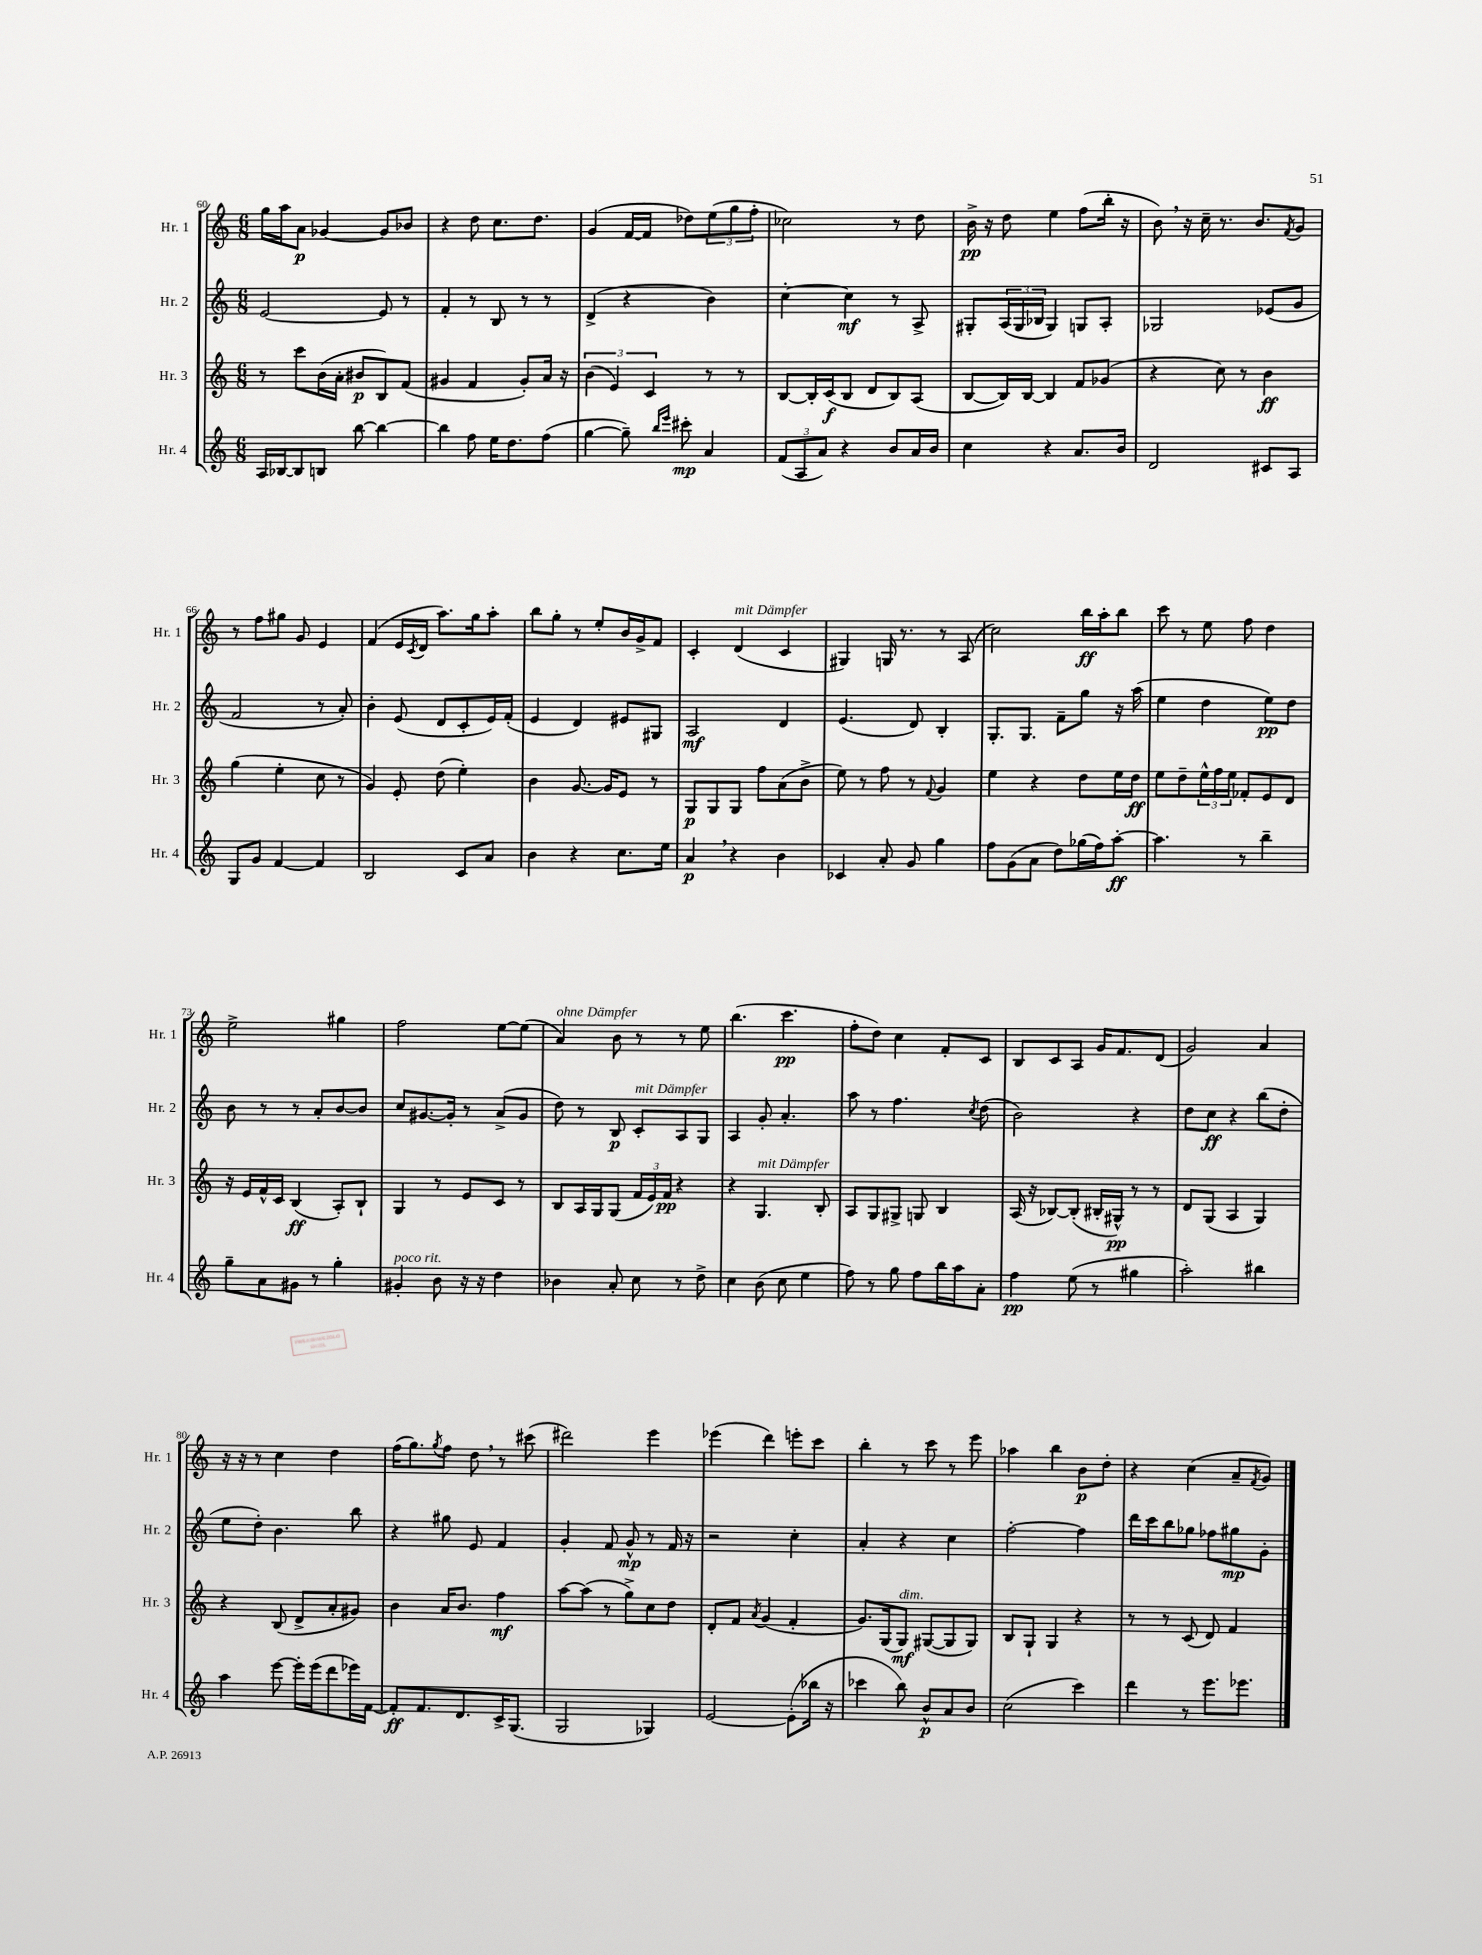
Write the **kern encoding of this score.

**kern	**dynam	**kern	**dynam	**kern	**dynam	**kern	**dynam
*part4	*part4	*part3	*part3	*part2	*part2	*part1	*part1
*staff4	*staff4	*staff3	*staff3	*staff2	*staff2	*staff1	*staff1
*I"Hr. 4	*	*I"Hr. 3	*	*I"Hr. 2	*	*I"Hr. 1	*
*I'Hr. 4	*	*I'Hr. 3	*	*I'Hr. 2	*	*I'Hr. 1	*
*clefG2	*	*clefG2	*	*clefG2	*	*clefG2	*
*k[]	*	*k[]	*	*k[]	*	*k[]	*
*M6/8	*	*M6/8	*	*M6/8	*	*M6/8	*
=60	=60	=60	=60	=60	=60	=60	=60
16A/LL	.	8r	.	[2e/	.	16gg\LL	.
[16B-X/J	.	.	.	.	.	16aa\J	.
8B-/]	.	8ccc\L	.	.	.	8a\J	p
8Bn/J	.	(16b\L	.	.	.	[4g-X/	.
.	.	16a'\JJ	.	.	.	.	.
[8bb\	.	8b#X/L	p	.	.	.	.
4bb\_	.	8B/)	.	8e/]	.	8g-/L]	.
.	.	(8f/J	.	8r	.	8b-X/J	.
=61	=61	=61	=61	=61	=61	=61	=61
4bb\]	.	4g#X/	.	4f'/	.	4r	.
8ff\	.	4f/	.	8r	.	8dd\	.
16ee\KL	.	.	.	8B/	.	8.cc\L	.
8.dd\	.	.	.	.	.	.	.
.	.	8g#'/L)	.	8r	.	.	.
.	.	.	.	.	.	8.dd\J	.
(8ff\J	.	16a/Jk	.	8r	.	.	.
.	.	16r	.	.	.	.	.
=62	=62	=62	=62	=62	=62	=62	=62
[4gg\	.	(6b\	.	(4d^/	.	(4g/	.
.	.	6e/)	.	.	.	.	.
8gg~\])	.	.	.	4r	.	[16f/LL	.
.	.	.	.	.	.	16f/JJ]	.
.	.	6c/	.	.	.	.	.
16qqbb/LL	.	.	.	.	.	.	.
16qqeee/JJ	.	.	.	.	.	.	.
8ccc#X'\	mp	.	.	.	.	8dd-X\L)	.
4a/	.	8r	.	4b\)	.	(12ee\	.
.	.	.	.	.	.	12gg\	.
.	.	8r	.	.	.	.	.
.	.	.	.	.	.	12ff'\J	.
=63	=63	=63	=63	=63	=63	=63	=63
(12f/L	.	[8B/L	.	[4cc'\	.	2cc-X\)	.
12A/	.	.	.	.	.	.	.
.	.	16B'/L]	.	.	.	.	.
12a/J)	.	.	.	.	.	.	.
.	.	(16c/J	f	.	.	.	.
4r	.	8B/J	.	4cc\]	mf	.	.
.	.	8d/L	.	.	.	.	.
8b/L	.	8B/)	.	8r	.	8r	.
16a/L	.	(8A/J	.	8A^/	.	8dd\	.
16b/JJ	.	.	.	.	.	.	.
=64	=64	=64	=64	=64	=64	=64	=64
4cc\	.	[8B/L	.	8G#X'/L	.	16b^\	pp
.	.	.	.	.	.	16r	.
.	.	16B/L])	.	(24A/L	.	8dd\	.
.	.	.	.	24G#/	.	.	.
.	.	[16B/JJ	.	.	.	.	.
.	.	.	.	24B-X/JJ	.	.	.
4r	.	4B/]	.	4G#/)	.	4ee\	.
8.a/L	.	8f/L	.	8Gn/L	.	(8ff\L	.
.	.	(8g-X/J	.	8A'/J	.	16bb'\Jk	.
16b/Jk	.	.	.	.	.	16r	.
=65	=65	=65	=65	=65	=65	=65	=65
2d/	.	4r	.	2G-X/	.	8b,\)	.
.	.	.	.	.	.	16r	.
.	.	.	.	.	.	16cc~\	.
.	.	8cc\)	.	.	.	8.r	.
.	.	8r	.	.	.	.	.
.	.	.	.	.	.	8.b/L	.
8c#X/L	.	4b\	ff	(8e-X/L	.	.	.
.	.	.	.	.	.	8qf/	.
8A/J	.	.	.	8g/J	.	8g/J	.
!!LO:LB:g=z
=66	=66	=66	=66	=66	=66	=66	=66
8G/L	.	(4gg\	.	2f/	.	8r	.
8g/J	.	.	.	.	.	8ff\L	.
[4f/	.	4ee'\	.	.	.	8gg#X\J	.
.	.	.	.	.	.	8g/	.
4f/]	.	8cc\	.	8r	.	4e/	.
.	.	8r	.	8a'/)	.	.	.
=67	=67	=67	=67	=67	=67	=67	=67
2B/	.	4g/)	.	4b'\	.	(4f/	.
.	.	8e'/	.	(8e/	.	16e/LL	.
.	.	.	.	.	.	8qc/	.
.	.	.	.	.	.	16d/JJ	.
.	.	(8dd\	.	8d/L	.	8.aa\L)	.
8c/L	.	4ee'\)	.	8c'/	.	.	.
.	.	.	.	.	.	16gg\k	.
8a/J	.	.	.	16e/L)	.	8aa'\J	.
.	.	.	.	(16f'/JJ	.	.	.
=68	=68	=68	=68	=68	=68	=68	=68
4b\	.	4b\	.	4e/	.	8bb\L	.
.	.	.	.	.	.	8gg'\J	.
4r	.	[8.g/	.	4d/)	.	8r	.
.	.	.	.	.	.	8ee'/L	.
.	.	16g/KL]	.	.	.	.	.
8.cc\L	.	8e/J	.	8e#X/L	.	16b/L	.
.	.	.	.	.	.	16g^/J	.
.	.	8r	.	8G#X/J	.	8f/J	.
16ee\Jk	.	.	.	.	.	.	.
=69	=69	=69	=69	=69	=69	=69	=69
4a,/	p	8G/L	p	2A/	mf	4c'/	.
.	.	8G/	.	.	.	.	.
!	!	!	!	!	!	!LO:TX:a:i:t=mit Dämpfer	!
4r	.	8G/J	.	.	.	(4d/	.
.	.	8ff\L	.	.	.	.	.
4b\	.	(8a\	.	4d/	.	4c/	.
.	.	8b^\J	.	.	.	.	.
=70	=70	=70	=70	=70	=70	=70	=70
4c-X/	.	8ee\)	.	(4.e/	.	4G#X/)	.
.	.	8r	.	.	.	.	.
8a'/	.	8ff\	.	.	.	16Gn/	.
.	.	.	.	.	.	8.r	.
8g/	.	8r	.	8d/)	.	.	.
.	.	8qqf/	.	.	.	.	.
4gg\	.	4g/	.	4B'/	.	8r	.
.	.	.	.	.	.	(8A/	.
=71	=71	=71	=71	=71	=71	=71	=71
8ff\L	.	4ee\	.	8.G'/L	.	2cc\)	.
(8g\	.	.	.	.	.	.	.
.	.	.	.	8.G/J	.	.	.
8a\J	.	4r	.	.	.	.	.
8dd\L)	.	.	.	8f~\L	.	.	.
(16gg-X\L	.	8dd\L	.	8gg\J	.	16bb\LL	ff
16ff\J)	.	.	.	.	.	16aa'\J	.
[8aa'\J	ff	16ee\L	.	16r	.	8bb\J	.
.	.	16dd\JJ	ff	(16aa\	.	.	.
=72	=72	=72	=72	=72	=72	=72	=72
4.aa\]	.	8ee\L	.	4ee\	.	8ccc\	.
.	.	8dd~\	.	.	.	8r	.
.	.	24ee^^\L	.	4dd\	.	8ee\	.
.	.	24ff\	.	.	.	.	.
.	.	24ee\JJ	.	.	.	.	.
8r	.	8f-X'/L	.	.	.	8ff\	.
4bb~\	.	8e/	.	8ee\L)	pp	4dd\	.
.	.	8d/J	.	8dd\J	.	.	.
!!LO:LB:g=z
=73	=73	=73	=73	=73	=73	=73	=73
8gg~\L	.	16r	.	8b\	.	2ee^\	.
.	.	16e/LL	.	.	.	.	.
8a\	.	16f^^/	.	8r	.	.	.
.	.	16c/JJ	.	.	.	.	.
8g#X\J	.	(4B/	ff	8r	.	.	.
8r	.	.	.	8a'/L	.	.	.
4gg'\	.	8A'/L)	.	[8b/	.	4gg#X\	.
.	.	8B`/J	.	8b/J]	.	.	.
=74	=74	=74	=74	=74	=74	=74	=74
!LO:TX:a:i:t=poco rit.	!	!	!	!	!	!	!
4g#X'/	.	4G/	.	8cc/L	.	2ff\	.
.	.	.	.	[8.g#X/	.	.	.
8b\	.	8r	.	.	.	.	.
.	.	.	.	16g#'/Jk]	.	.	.
16r	.	8e/L	.	8r	.	.	.
16r	.	.	.	.	.	.	.
4dd\	.	8c/J	.	(8a^/L	.	[8ee\L	.
.	.	8r	.	8g#/J	.	(8ee\J]	.
=75	=75	=75	=75	=75	=75	=75	=75
!	!	!	!	!	!	!LO:TX:a:i:t=ohne Dämpfer	!
4b-X\	.	8B/L	.	8dd\)	.	4a/)	.
.	.	16A/L	.	8r	.	.	.
.	.	16G/J	.	.	.	.	.
8a'/	.	(8G/J	.	8B/	p	8b\	.
!	!	!	!	!LO:TX:a:i:t=mit Dämpfer	!	!	!
8cc\	.	24f/LL	.	8c'/L	.	8r	.
.	.	24e/)	.	.	.	.	.
.	.	24f/JJ	pp	.	.	.	.
8r	.	4r	.	8A/	.	8r	.
8dd^\	.	.	.	8G/J	.	8ee\	.
=76	=76	=76	=76	=76	=76	=76	=76
4cc\	.	4r	.	4A/	.	(4.bb\	.
!	!	!LO:TX:a:i:t=mit Dämpfer	!	!	!	!	!
(8b\	.	4.G/	.	8g'/	.	.	.
8cc\	.	.	.	4.a'/	.	4.ccc\	pp
4ee\	.	.	.	.	.	.	.
.	.	8B'/	.	.	.	.	.
=77	=77	=77	=77	=77	=77	=77	=77
8ff\)	.	8A/L	.	8aa\	.	8ff'\L	.
8r	.	8G/	.	8r	.	8dd\J)	.
8gg\	.	8G#X^/J	.	4.ff\	.	4cc\	.
8ff\L	.	8Gn/	.	.	.	.	.
16bb\L	.	4B/	.	.	.	8f'/L	.
16aa\J	.	.	.	.	.	.	.
.	.	.	.	8qcc/	.	.	.
8a'\J	.	.	.	(8dd\	.	8c/J	.
=78	=78	=78	=78	=78	=78	=78	=78
4ff\	pp	(16A/	.	2b\)	.	8B/L	.
.	.	16r	.	.	.	.	.
.	.	[8B-X/L)	.	.	.	8c/	.
(8ee\	.	(8B-'/J]	.	.	.	8A/J	.
8r	.	16B#X'/LL	.	.	.	16g/KL	.
.	.	16G#X^^/JJ)	pp	.	.	8.f/	.
4gg#X\	.	8r	.	4r	.	.	.
.	.	8r	.	.	.	(8d/J	.
=79	=79	=79	=79	=79	=79	=79	=79
2aa'\)	.	8d/L	.	8dd\L	.	2g/)	.
.	.	(8G/J	.	8cc\J	ff	.	.
.	.	4A/	.	4r	.	.	.
4bb#X\	.	4G/)	.	(8bb\L	.	4a/	.
.	.	.	.	8dd'\J	.	.	.
!!LO:LB:g=z
=80	=80	=80	=80	=80	=80	=80	=80
4aa\	.	4r	.	8ee\L	.	16r	.
.	.	.	.	.	.	16r	.
.	.	.	.	8dd'\J)	.	8r	.
[8eee\	.	(8B/	.	4.b\	.	4cc\	.
16eee'\LL]	.	8d^/L	.	.	.	.	.
(16eee\J	.	.	.	.	.	.	.
8ddd\	.	8a'/	.	.	.	4dd\	.
16eee-X\L)	.	8g#X/J)	.	8bb\	.	.	.
[16f\JJ	.	.	.	.	.	.	.
=81	=81	=81	=81	=81	=81	=81	=81
8f'/L]	ff	4b\	.	4r	.	(16ff\KL	.
.	.	.	.	.	.	8.gg\)	.
8.f/	.	.	.	.	.	.	.
.	.	.	.	.	.	8qgg/	.
.	.	16a/KL	.	8gg#X\	.	8ff\J	.
8.d/	.	8.b/J	.	.	.	.	.
.	.	.	.	8e/	.	8dd,\	.
16c^/K	.	4ff\	mf	4f/	.	8r	.
(8.G/J	.	.	.	.	.	.	.
.	.	.	.	.	.	(8ccc#X\	.
=82	=82	=82	=82	=82	=82	=82	=82
2G/	.	[8aa\L	.	4g'/	.	2ddd#X\)	.
.	.	(8aa\J]	.	.	.	.	.
.	.	8r	.	8f/	.	.	.
.	.	8gg^\L)	.	8g^^/	mp	.	.
4G-X/)	.	8cc\	.	8r	.	4eee\	.
.	.	8dd\J	.	16f/	.	.	.
.	.	.	.	16r	.	.	.
=83	=83	=83	=83	=83	=83	=83	=83
[2e/	.	8d'/L	.	2r	.	(4eee-X\	.
.	.	8f/J	.	.	.	.	.
.	.	8qa/	.	.	.	.	.
.	.	(4g/	.	.	.	4ddd\)	.
(8e'\L]	.	4f'/	.	4cc'\	.	8eeen'\L	.
16bb-X\Jk	.	.	.	.	.	8ccc\J	.
16r	.	.	.	.	.	.	.
=84	=84	=84	=84	=84	=84	=84	=84
4ccc-X\	.	8.g/L)	.	4a'/	.	4bb'\	.
.	.	(16G/k	.	.	.	.	.
!	!	!LO:TX:a:i:t=dim.	!	!	!	!	!
8bb\)	.	8G/J)	mf	4r	.	8r	.
8b^^/L	p	([8G#X/L	.	.	.	8ccc\	.
8a/	.	8G#/]	.	4cc\	.	8r	.
8b/J	.	8G#/J)	.	.	.	8eee\	.
=85	=85	=85	=85	=85	=85	=85	=85
(2cc\	.	8B/L	.	[2ff'\	.	4aa-X\	.
.	.	8G`/J	.	.	.	.	.
.	.	4G/	.	.	.	4bb\	.
4ccc\)	.	4r	.	4ff\]	.	8b\L	p
.	.	.	.	.	.	8dd'\J	.
=86	=86	=86	=86	=86	=86	=86	=86
4ddd\	.	8r	.	16ddd\LL	.	4r	.
.	.	.	.	16ccc\J	.	.	.
.	.	8r	.	8bb\	.	.	.
8r	.	(8c/	.	8gg-X\J	.	(4cc\	.
8.eee\L	.	8d/)	.	8ff-X\L	.	.	.
.	.	4f/	.	8gg#X\	mp	8a~/L	.
8.eee-X\J	.	.	.	.	.	.	.
.	.	.	.	.	.	8qf/	.
.	.	.	.	8g'\J	.	8g/J)	.
==	==	==	==	==	==	==	==
*-	*-	*-	*-	*-	*-	*-	*-
